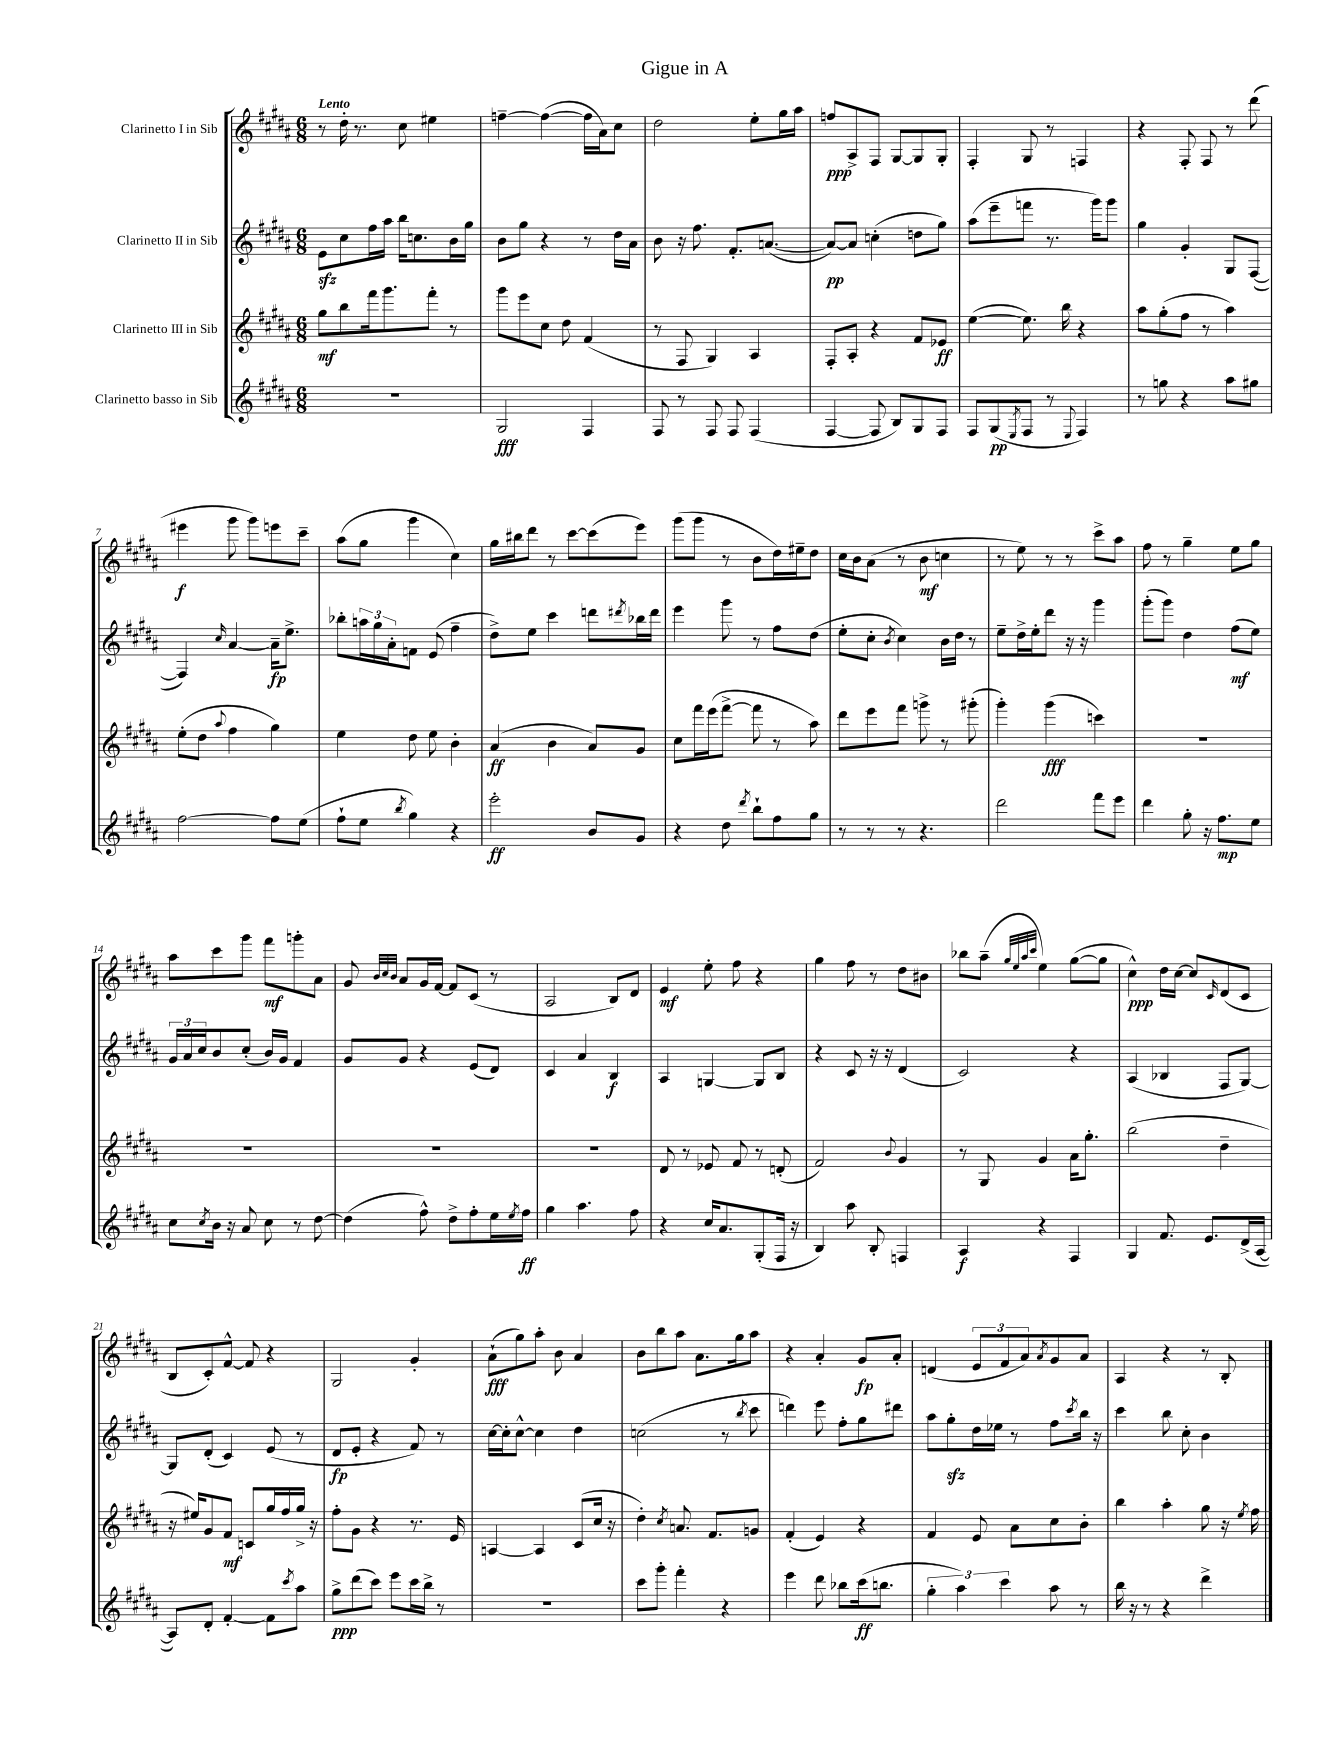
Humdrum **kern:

**kern	**dynam	**kern	**dynam	**kern	**dynam	**kern	**dynam
*part4	*part4	*part3	*part3	*part2	*part2	*part1	*part1
*staff4	*staff4	*staff3	*staff3	*staff2	*staff2	*staff1	*staff1
*I"Clarinetto basso in Sib	*	*I"Clarinetto III in Sib	*	*I"Clarinetto II in Sib	*	*I"Clarinetto I in Sib	*
*clefG2	*	*clefG2	*	*clefG2	*	*clefG2	*
*k[f#c#g#d#a#]	*	*k[f#c#g#d#a#]	*	*k[f#c#g#d#a#]	*	*k[f#c#g#d#a#]	*
*M6/8	*	*M6/8	*	*M6/8	*	*M6/8	*
=1	=1	=1	=1	=1	=1	=1	=1
!	!	!	!	!	!	!LO:TX:a:B:t=Lento	!
2.r	.	8gg#\L	mf	8ezz\L	.	8r	.
.	.	8bb\	.	8cc#\	.	16dd#'\	.
.	.	.	.	.	.	8.r	.
.	.	16fff#\k	.	16ff#\L	.	.	.
.	.	8.ggg#\	.	16aa#\JJ	.	.	.
.	.	.	.	16bb\KL	.	8cc#\	.
.	.	.	.	8.ccn\	.	.	.
.	.	8fff#'\J	.	.	.	4ee#X\	.
.	.	8r	.	16b\L	.	.	.
.	.	.	.	16gg#\JJ	.	.	.
=2	=2	=2	=2	=2	=2	=2	=2
2G#/	fff	8ggg#\L	.	8b\L	.	[4ffn~\	.
.	.	8eee\	.	8gg#\J	.	.	.
.	.	8cc#\J	.	4r	.	(4ff\_	.
.	.	8dd#\	.	.	.	.	.
4F#/	.	(4f#/	.	8r	.	16ff\LL]	.
.	.	.	.	.	.	16a#\J)	.
.	.	.	.	16dd#\LL	.	8cc#\J	.
.	.	.	.	16a#\JJ	.	.	.
=3	=3	=3	=3	=3	=3	=3	=3
8F#/	.	8r	.	8b\	.	2dd#\	.
8r	.	8F#/	.	16r	.	.	.
.	.	.	.	8.ff#\	.	.	.
8F#/	.	4G#/)	.	.	.	.	.
8F#/	.	.	.	8.f#'/L	.	.	.
(4F#/	.	4A#/	.	.	.	8ee'\L	.
.	.	.	.	([8.an/J	.	.	.
.	.	.	.	.	.	16gg#\L	.
.	.	.	.	.	.	16aa#\JJ	.
=4	=4	=4	=4	=4	=4	=4	=4
[4F#/	.	8F#'/L	.	8a/L_)	pp	8ffn/L	ppp
.	.	8A#'/J	.	8a/J]	.	8A#^/	.
8F#/]	.	4r	.	(4ccn'\	.	8F#/J	.
8B/L)	.	.	.	.	.	[8G#/L	.
8G#/	.	8f#/L	.	8ddn\L	.	8G#/]	.
8F#/J	.	8e-X/J	ff	8gg#\J)	.	8G#'/J	.
=5	=5	=5	=5	=5	=5	=5	=5
8F#/L	.	([4ee\	.	(8aa#\L	.	4F#'/	.
(8G#/	pp	.	.	8eee~\	.	.	.
8qE/	.	.	.	.	.	.	.
8F#/J	.	8.ee\])	.	8fffn\J	.	8G#/	.
8r	.	.	.	8.r	.	8r	.
.	.	16bb\	.	.	.	.	.
8qqE/	.	.	.	.	.	.	.
4F#/)	.	4r	.	.	.	4Fn/	.
.	.	.	.	16ggg#\KL)	.	.	.
.	.	.	.	8ggg#\J	.	.	.
=6	=6	=6	=6	=6	=6	=6	=6
8r	.	8aa#\L	.	4gg#\	.	4r	.
8ggn\	.	(8gg#'\	.	.	.	.	.
4r	.	8ff#\J	.	4g#'/	.	8F#'/	.
.	.	8r	.	.	.	8F#/	.
8aa#\L	.	4aa#\)	.	8G#/L	.	8r	.
8gg#X\J	.	.	.	([8F#/J	.	(8ddd#\	.
!!LO:LB:g=z
=7	=7	=7	=7	=7	=7	=7	=7
[2ff#\	.	(8ee'\L	.	4F#/])	.	4eee#X\	f
.	.	8dd#\J	.	.	.	.	.
.	.	8qqaa#/	.	16qqcc#/	.	.	.
.	.	4ff#\	.	[4a#/	.	8ggg#\	.
.	.	.	.	.	.	8ggg#\L)	.
8ff#\L]	.	4gg#\)	.	16a#~\KL]	fp	8eeen\	.
.	.	.	.	8.ee^\J	.	.	.
(8ee\J	.	.	.	.	.	8ccc#~\J	.
=8	=8	=8	=8	=8	=8	=8	=8
8ff#`\L	.	4ee\	.	8bb-X'\L	.	(8aa#\L	.
8ee\J	.	.	.	24aan\L	.	8gg#\J	.
.	.	.	.	24gg#\	.	.	.
.	.	.	.	24a#'\J	.	.	.
8qbb/	.	.	.	.	.	.	.
4gg#\)	.	8dd#\	.	8fn\J	.	4ggg#\	.
.	.	8ee\	.	(8e/	.	.	.
4r	.	4b'\	.	4ff#~\	.	4cc#\)	.
=9	=9	=9	=9	=9	=9	=9	=9
2eee'\	ff	(4a#/	ff	8dd#^\L)	.	16gg#\LL	.
.	.	.	.	.	.	16bb#X\J	.
.	.	.	.	8ee\J	.	8ddd#\J	.
.	.	4b\	.	4ccc#\	.	8r	.
.	.	.	.	.	.	[8ccc#\L	.
8b/L	.	8a#/L)	.	8dddn\L	.	(8ccc#\]	.
.	.	.	.	8qddd#X/	.	.	.
8g#/J	.	8g#/J	.	16bb-X\L	.	8eee\J)	.
.	.	.	.	16ddd#\JJ	.	.	.
=10	=10	=10	=10	=10	=10	=10	=10
4r	.	8cc#\L	.	4eee\	.	(8ggg#\L	.
.	.	16fff#\L	.	.	.	8ggg#\J	.
.	.	(16eee\J	.	.	.	.	.
8dd#\	.	[8fff#^\J	.	8ggg#\	.	8r	.
8qddd#/	.	.	.	.	.	.	.
8bb`\L	.	8fff#\]	.	8r	.	8b\L	.
8ff#\	.	8r	.	8ff#\L	.	16dd#\L)	.
.	.	.	.	.	.	16ee#X~\J	.
8gg#\J	.	8aa#\)	.	(8dd#\J	.	8dd#\J	.
=11	=11	=11	=11	=11	=11	=11	=11
8r	.	8ddd#\L	.	8ee'\L	.	16cc#\LL	.
.	.	.	.	.	.	16b\J	.
8r	.	8eee\	.	8cc#'\J	.	(8a#\J	.
.	.	.	.	8qb/	.	.	.
8r	.	8fff#\J	.	4cc#\)	.	8r	.
4.r	.	8gggn^\	.	.	.	8b\	mf
.	.	8r	.	16b\LL	.	4ccn\	.
.	.	.	.	16dd#\JJ	.	.	.
.	.	(8ggg#X'\	.	8r	.	.	.
=12	=12	=12	=12	=12	=12	=12	=12
2ddd#\	.	4ggg#'\)	.	8ee~\L	.	8r	.
.	.	.	.	16dd#^\L	.	8ee\)	.
.	.	.	.	16ee'\J	.	.	.
.	.	(4ggg#\	fff	8ddd#\J	.	8r	.
.	.	.	.	16r	.	8r	.
.	.	.	.	16r	.	.	.
8fff#\L	.	4cccn\)	.	4ggg#\	.	8ccc#^\L	.
8eee\J	.	.	.	.	.	8aa#\J	.
=13	=13	=13	=13	=13	=13	=13	=13
4ddd#\	.	2.r	.	(8ggg#'\L	.	8ff#\	.
.	.	.	.	8ggg#\J)	.	8r	.
8gg#'\	.	.	.	4dd#\	.	4gg#~\	.
16r	.	.	.	.	.	.	.
8.ff#\L	mp	.	.	.	.	.	.
.	.	.	.	(8ff#\L	mf	8ee\L	.
8ee\J	.	.	.	8ee\J)	.	8gg#\J	.
!!LO:LB:g=z
=14	=14	=14	=14	=14	=14	=14	=14
8cc#\L	.	2.r	.	24g#/LL	.	8aa#\L	.
.	.	.	.	24a#/	.	.	.
.	.	.	.	24cc#/J	.	.	.
8qcc#/	.	.	.	.	.	.	.
16b\Jk	.	.	.	8b/	.	8ccc#\	.
16r	.	.	.	.	.	.	.
8a#/	.	.	.	(8cc#'/J	.	8ggg#\J	.
8cc#\	.	.	.	16b/LL)	.	8fff#\L	mf
.	.	.	.	16g#/JJ	.	.	.
8r	.	.	.	4f#/	.	8gggn'\	.
[8dd#\	.	.	.	.	.	8a#\J	.
=15	=15	=15	=15	=15	=15	=15	=15
(4dd#\]	.	2.r	.	8g#/L	.	8g#/	.
.	.	.	.	.	.	32qqb/LLL	.
.	.	.	.	.	.	32qqcc#/	.
.	.	.	.	.	.	32qqb/JJJ	.
.	.	.	.	8g#/J	.	8a#/L	.
8ff#^^\)	.	.	.	4r	.	16g#/L	.
.	.	.	.	.	.	[16f#/JJ	.
8dd#^\L	.	.	.	.	.	8f#/L]	.
8ff#'\	.	.	.	(8e/L	.	(8c#/J	.
16ee\L	.	.	.	8d#/J)	.	8r	.
8qee/	.	.	.	.	.	.	.
16ff#\JJ	ff	.	.	.	.	.	.
=16	=16	=16	=16	=16	=16	=16	=16
4gg#\	.	2.r	.	4c#/	.	2A#/	.
4.aa#\	.	.	.	4a#/	.	.	.
.	.	.	.	4B/	f	8B/L)	.
8ff#\	.	.	.	.	.	8d#/J	.
=17	=17	=17	=17	=17	=17	=17	=17
4r	.	8d#/	.	4A#/	.	4e/	mf
.	.	8r	.	.	.	.	.
16cc#/KL	.	8e-X/	.	[4Gn/	.	8ee'\	.
8.a#/	.	.	.	.	.	.	.
.	.	8f#/	.	.	.	8ff#\	.
(8G#'/	.	8r	.	8G/L]	.	4r	.
16F#/Jk	.	(8dn'/	.	8B/J	.	.	.
16r	.	.	.	.	.	.	.
=18	=18	=18	=18	=18	=18	=18	=18
4B/)	.	2f#/)	.	4r	.	4gg#\	.
8aa#\	.	.	.	8c#/	.	8ff#\	.
8B'/	.	.	.	16r	.	8r	.
.	.	.	.	16r	.	.	.
.	.	8qqb/	.	.	.	.	.
4Fn/	.	4g#/	.	(4d#/	.	8dd#\L	.
.	.	.	.	.	.	8b#X\J	.
=19	=19	=19	=19	=19	=19	=19	=19
4A#/	f	8r	.	2c#/)	.	8bb-X\L	.
.	.	8G#/	.	.	.	(8aa#~\J	.
.	.	.	.	.	.	32qqgg#/LLL	.
.	.	.	.	.	.	32qqee/	.
.	.	.	.	.	.	32qqaa#/	.
.	.	.	.	.	.	32qqccc#/JJJ	.
4r	.	4g#/	.	.	.	4ee\)	.
4F#/	.	16a#\KL	.	4r	.	([8gg#\L	.
.	.	8.gg#'\J	.	.	.	.	.
.	.	.	.	.	.	8gg#\J]	.
=20	=20	=20	=20	=20	=20	=20	=20
4G#/	.	(2bb\	.	(4A#/	.	4cc#^^\)	ppp
8.f#/	.	.	.	4B-X/	.	16dd#\LL	.
.	.	.	.	.	.	[16cc#\JJ	.
.	.	.	.	.	.	8cc#/L]	.
8.e/L	.	.	.	.	.	.	.
.	.	.	.	.	.	16qqc#/	.
.	.	4dd#~\	.	8F#/L	.	(8d#/	.
(16d#^/L	.	.	.	[8G#/J)	.	8c#/J	.
[16A#/JJ	.	.	.	.	.	.	.
!!LO:LB:g=z
=21	=21	=21	=21	=21	=21	=21	=21
8A#/L])	.	16r	.	8G#/L]	.	8B/L	.
.	.	16ee#X/KL)	.	.	.	.	.
8d#'/J	.	8g#/	.	(8d#'/J	.	8c#'/)	.
[4f#'/	.	8f#/J	mf	4c#/)	.	[8f#^^/J	.
.	.	8cn/L	.	.	.	8f#/]	.
8f#\L]	.	16gg#/L	.	(8e/	.	4r	.
.	.	16ff#/	.	.	.	.	.
8qccc#/	.	.	.	.	.	.	.
8aa#\J	.	16gg#^/JJ	.	8r	.	.	.
.	.	16r	.	.	.	.	.
=22	=22	=22	=22	=22	=22	=22	=22
8gg#^\L	ppp	8ff#'\L	.	8d#/L	fp	2G#/	.
(8ddd#\	.	8g#\J	.	8e'/J	.	.	.
8ccc#\J)	.	4r	.	4r	.	.	.
8eee\L	.	.	.	.	.	.	.
16ccc#\L	.	8.r	.	8f#/)	.	4g#'/	.
16bb^\JJ	.	.	.	.	.	.	.
8r	.	.	.	8r	.	.	.
.	.	16e/	.	.	.	.	.
=23	=23	=23	=23	=23	=23	=23	=23
2.r	.	[4An/	.	[16cc#\LL	.	(8a#`\L	fff
.	.	.	.	16cc#'\J]	.	.	.
.	.	.	.	[8cc#^^\J	.	8gg#\)	.
.	.	4A/]	.	4cc#\]	.	8aa#'\J	.
.	.	.	.	.	.	8b\	.
.	.	(8c#/L	.	4dd#\	.	4a#/	.
.	.	16cc#/Jk	.	.	.	.	.
.	.	16r	.	.	.	.	.
=24	=24	=24	=24	=24	=24	=24	=24
8ccc#\L	.	4dd#'\)	.	(2ccn\	.	8b\L	.
8ggg#'\J	.	.	.	.	.	8bb\	.
.	.	8qcc#/	.	.	.	.	.
4fff#'\	.	8.an/	.	.	.	8aa#\J	.
.	.	.	.	.	.	8.a#\L	.
.	.	8.f#/L	.	.	.	.	.
4r	.	.	.	8r	.	.	.
.	.	.	.	.	.	16gg#\k	.
.	.	.	.	8qbb/	.	.	.
.	.	8gn/J	.	8ccc#\	.	8aa#\J	.
=25	=25	=25	=25	=25	=25	=25	=25
4eee\	.	(4f#'/	.	4dddn\)	.	4r	.
8ddd#\	.	4e/)	.	8eee\	.	4a#'/	.
8bb-X\L	.	.	.	8ff#'\L	.	.	.
(16ccc#\k	ff	4r	.	8gg#\	.	8g#/L	fp
8.bbn\J	.	.	.	.	.	.	.
.	.	.	.	8ddd#X\J	.	8a#'/J	.
=26	=26	=26	=26	=26	=26	=26	=26
6gg#'\	.	4f#/	.	8aa#\L	.	(4dn/	.
.	.	.	.	8gg#zz'\	.	.	.
6aa#\)	.	.	.	.	.	.	.
.	.	8e/	.	16dd#\L	.	12e/L	.
.	.	.	.	16ee-X\JJ	.	.	.
6ccc#\	.	.	.	.	.	12f#/	.
.	.	8a#\L	.	8r	.	.	.
.	.	.	.	.	.	12a#/)	.
.	.	.	.	.	.	8qa#/	.
8aa#\	.	8cc#\	.	8ff#\L	.	8g#/	.
.	.	.	.	8qccc#/	.	.	.
8r	.	8b'\J	.	16bb\Jk	.	8a#/J	.
.	.	.	.	16r	.	.	.
=27	=27	=27	=27	=27	=27	=27	=27
16bb\	.	4bb\	.	4ccc#\	.	4A#/	.
16r	.	.	.	.	.	.	.
8r	.	.	.	.	.	.	.
4r	.	4aa#'\	.	8bb\	.	4r	.
.	.	.	.	8cc#'\	.	.	.
4ddd#^\	.	8gg#\	.	4b\	.	8r	.
.	.	16r	.	.	.	8B'/	.
.	.	8qee/	.	.	.	.	.
.	.	16ff#\	.	.	.	.	.
==	==	==	==	==	==	==	==
*-	*-	*-	*-	*-	*-	*-	*-
